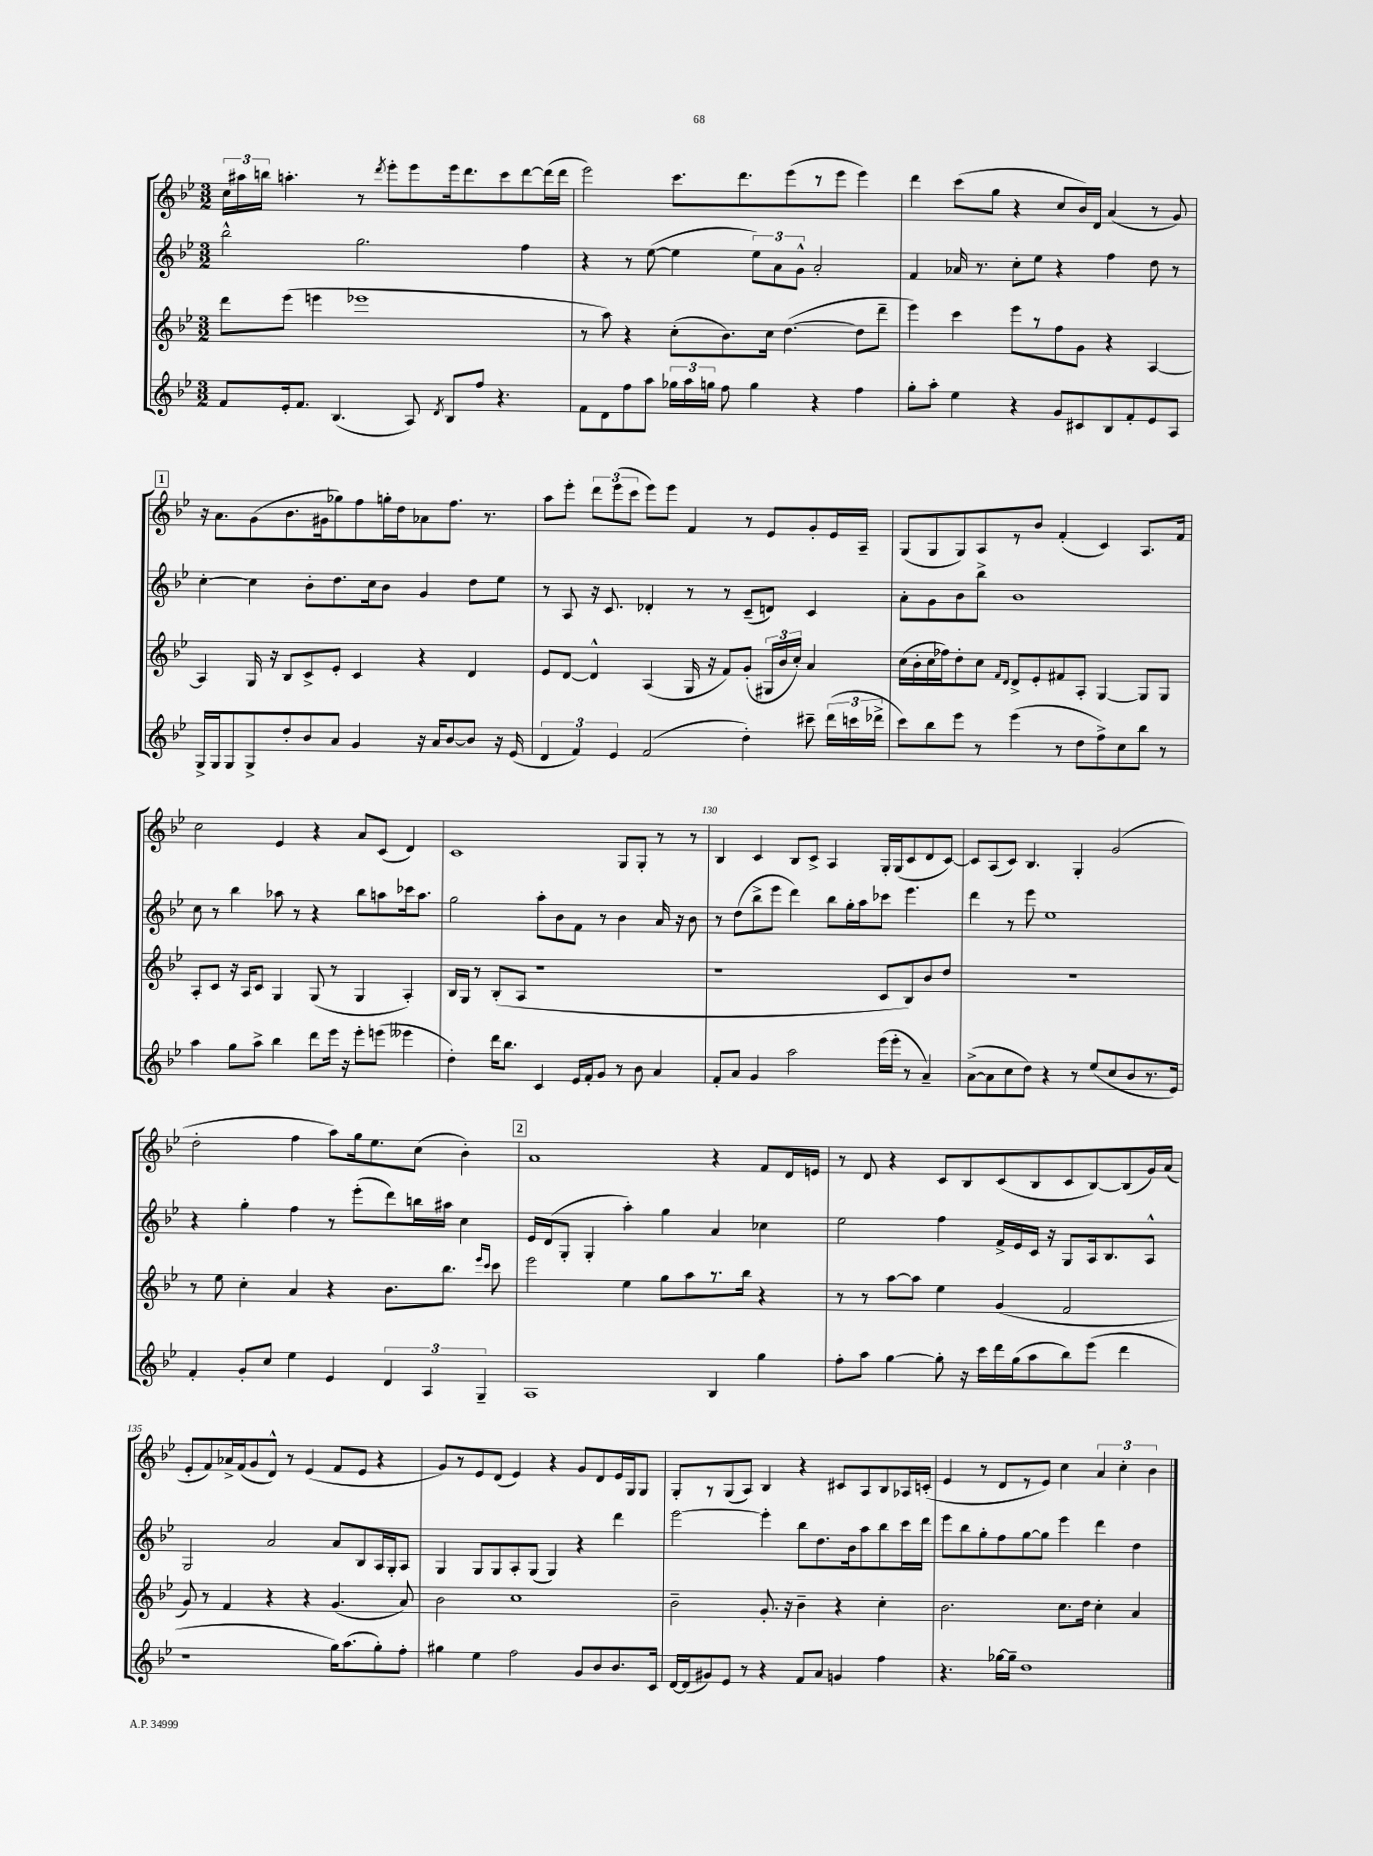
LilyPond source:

<<
\new StaffGroup <<
\new Staff = "s0" {
    \clef treble \key bes \major \numericTimeSignature \time 3/2
    \autoBeamOff \tuplet 3/2 { c''16[ ais''16 b''16] } a''4.-. r8 \acciaccatura { d'''8 } ees'''8[-. ees'''8 ees'''16 d'''8. c'''8 d'''8~ d'''16( d'''16] |
    ees'''2) c'''8.[ d'''8. ees'''8( r8 ees'''8] ees'''4) |
    d'''4 c'''8[( g''8] r4 c''8[ bes'16) d'16] a'4( r8 g'8) |
    \mark \markup { \box "1" } r16 a'8.[ g'8( bes'8. gis'16 ges''8) f''8 g''16-. d''16 aes'8 f''8.] r8. |
    a''8[ ees'''8]-. \tuplet 3/2 { d'''8[ ees'''8( c'''8] } ees'''8[) ees'''8] f'4 r8 ees'8[ g'8-. ees'16 a16]-- |
    g8[( g8 g8) a8 r8 bes'8] f'4-.( c'4) a8.[ f'16] |
    c''2 ees'4 r4 a'8[ c'8]( d'4) |
    c'1 g8[ g8]-. r8 r8 |
    bes4 c'4 bes8[ c'8]-> a4 g16[-. g16( c'8 d'8 c'8]~) |
    c'8[ a8( c'8]) bes4. g4-. g'2( |
    d''2-. f''4 a''8[) g''16 ees''8. c''8]( bes'4-.) |
    \mark \markup { \box "2" } a'1 r4 f'8[ d'16 e'16] |
    r8 d'8 r4 c'8[ bes8 c'8( bes8 c'8 bes8~) bes8( g'16) a'16]( |
    ees'8[-. f'8) aes'16-> f'16( g'8 d'8]-^) r8 ees'4( f'8[ ees'8] r4 |
    g'8[) r8 ees'8 d'8]( ees'4) r4 g'8[ d'8 ees'16 g16 g8] |
    g8[-. r8 g8( a8]) bes4 r4 cis'8[ a8 bes8 aes16 c'16]-.( |
    ees'4 r8 d'8[ r8 ees'8]) c''4 \tuplet 3/2 { a'4 c''4-. bes'4 } \bar "|." |
}
\new Staff = "s1" {
    \clef treble \key bes \major \numericTimeSignature \time 3/2
    \autoBeamOff bes''2-^ g''2. f''4 |
    r4 r8 ees''8~( ees''4 \tuplet 3/2 { ees''8[) a'8 g'8]-^ } a'2-. |
    f'4 aes'16 r8. c''8[-. ees''8] r4 f''4 d''8 r8 |
    \mark \markup { \box "1" } c''4~-. c''4 bes'8[-. d''8. c''16 bes'8] g'4 d''8[ ees''8] |
    r8 a8 r16 c'8. des'4-. r8 r8 c'8[--( d'8]) c'4 |
    a'8[-. g'8 bes'8 bes''8]-> bes'1 |
    c''8 r8 bes''4 aes''8 r8 r4 bes''8[ a''8 ces'''16 a''8.] |
    g''2 a''8[-. bes'8 f'8] r8 bes'4 a'16 r16 bes'8 |
    r8 d''8[( bes''8-> ees'''8] d'''4) bes''8[ g''16-. a''16 ces'''8] ees'''4. |
    d'''4 r8 ees'''8 ees''1 |
    r4 g''4-. f''4 r8 ees'''8[-.( d'''8) b''16 ais''16] c''4 |
    \mark \markup { \box "2" } ees'16[ d'16( g8]-. g4-. a''4-.) g''4 a'4 ces''4 |
    ees''2 f''4 f'16[-> ees'16 c'16] r16 g8[ a16 bes8. a8]-^ |
    g2 a'2 a'8[ bes8 a16 g16-. a8] |
    g4 g8[ g8 a8-. g8]( g4) r4 d'''4 |
    ees'''2~ ees'''4-. bes''8[ d''8. bes'16 a''8 bes''8 c'''16 d'''16] |
    ees'''8[ bes''8 g''8-. f''8 g''8~ g''8] ees'''4 d'''4 d''4 \bar "|." |
}
\new Staff = "s2" {
    \clef treble \key bes \major \numericTimeSignature \time 3/2
    \autoBeamOff d'''8[ ees'''8]( e'''4 ees'''1 |
    r8 a''8) r4 c''8[-.( bes'8.) c''16] d''4.~( d''8[ d'''8]-- |
    ees'''4) c'''4 ees'''8[ r8 f''8 g'8] r4 a4~ |
    \mark \markup { \box "1" } a4 g16 r16 bes8[ c'8-> ees'8]-. c'4 r4 d'4 |
    ees'8[ d'8]~ d'4-^ a4( g16 r16 f'8[) g'8]-.( \tuplet 3/2 { gis16[ bes'16 c''16]-.) } a'4 |
    c''16[( bes'16-. c''16 fes''16) d''8-. c''8] \grace { f'16[ d'16] } d'8[-> ees'8-. fis'8 a8]-. g4~ g8[ g8] |
    a8[-. c'8] r16 a16[ c'8] g4 g8( r8 g4 a4-.) |
    bes16[ g16] r8 bes8[-.( a8] r1 |
    r1 c'8[ bes8) bes'8 d''8] |
    R1. |
    r8 ees''8 c''4-. a'4 r4 bes'8.[ bes''8.] \grace { ees'''16[ c'''16] } c'''8 |
    \mark \markup { \box "2" } ees'''2 ees''4 g''8[ a''8 r8. bes''16] r4 |
    r8 r8 a''8[~ a''8] ees''4 g'4( f'2 |
    g'8) r8 f'4 r4 r4 g'4.( a'8) |
    bes'2 c''1 |
    bes'2-- g'8.-. r16 bes'4-- r4 c''4-. |
    bes'2. c''8.[ d''16] c''4-. a'4 \bar "|." |
}
\new Staff = "s3" {
    \clef treble \key bes \major \numericTimeSignature \time 3/2
    \autoBeamOff f'8[ ees'16-. f'8.] bes4.( a8) \acciaccatura { d'8 } bes8[ f''8] r4. |
    f'8[ d'8 f''8 a''8] \tuplet 3/2 { ges''16[ a''16 g''16] } f''8 g''4 r4 f''4 |
    g''8[-. a''8]-. ees''4 r4 g'8[ cis'8 bes8 f'8-. ees'8 a8] |
    \mark \markup { \box "1" } g16[-> g16 g8 g8-> d''8-. bes'8 a'8] g'4 r16 a'16[ bes'8~ bes'8] r16 ees'16( |
    \tuplet 3/2 { d'4 f'4) ees'4 } f'2( d''4-.) cis'''8-- \tuplet 3/2 { d'''16[( c'''16 des'''16]-> } |
    c'''8[) bes''8 ees'''8] r8 ees'''4( r8 d''8[ f''8->) c''8 bes''8] r8 |
    a''4 g''8[ a''8]-> bes''4 d'''8[ ees'''16] r16 ees'''8[-. e'''8]( eeses'''4 |
    d''4-.) d'''16[ bes''8.] c'4 ees'16[ f'16-. g'8] r8 bes'8 a'4 |
    f'8[-. a'8] g'4 a''2 ees'''16[( ees'''16]-. r8 a'4--) |
    a'8[~->( a'8 c''8 d''8]) r4 r8 ees''8[( c''8 bes'8 r8. ees'16]) |
    f'4-. g'8[-. c''8] ees''4 ees'4 \tuplet 3/2 { d'4 a4 g4-- } |
    \mark \markup { \box "2" } a1 bes4 g''4 |
    f''8[-. a''8] g''4~ g''8-. r16 c'''16[ d'''16 g''16( a''8 bes''8) ees'''8]( d'''4 |
    r1 g''16[) a''8.( g''8-.) f''8]-. |
    gis''4 ees''4 f''2 g'8[ bes'8 bes'8. c'16] |
    d'16[~ d'16( gis'8) ees'8] r8 r4 f'8[ a'8] g'4 f''4 |
    r4. ges''16[~ ges''16]-- d''1 \bar "|." |
}
>>
>>
\layout { \context { \Score currentBarNumber = #122 \override BarNumber.break-visibility = ##(#f #t #t) barNumberVisibility = #(every-nth-bar-number-visible 5) } }
